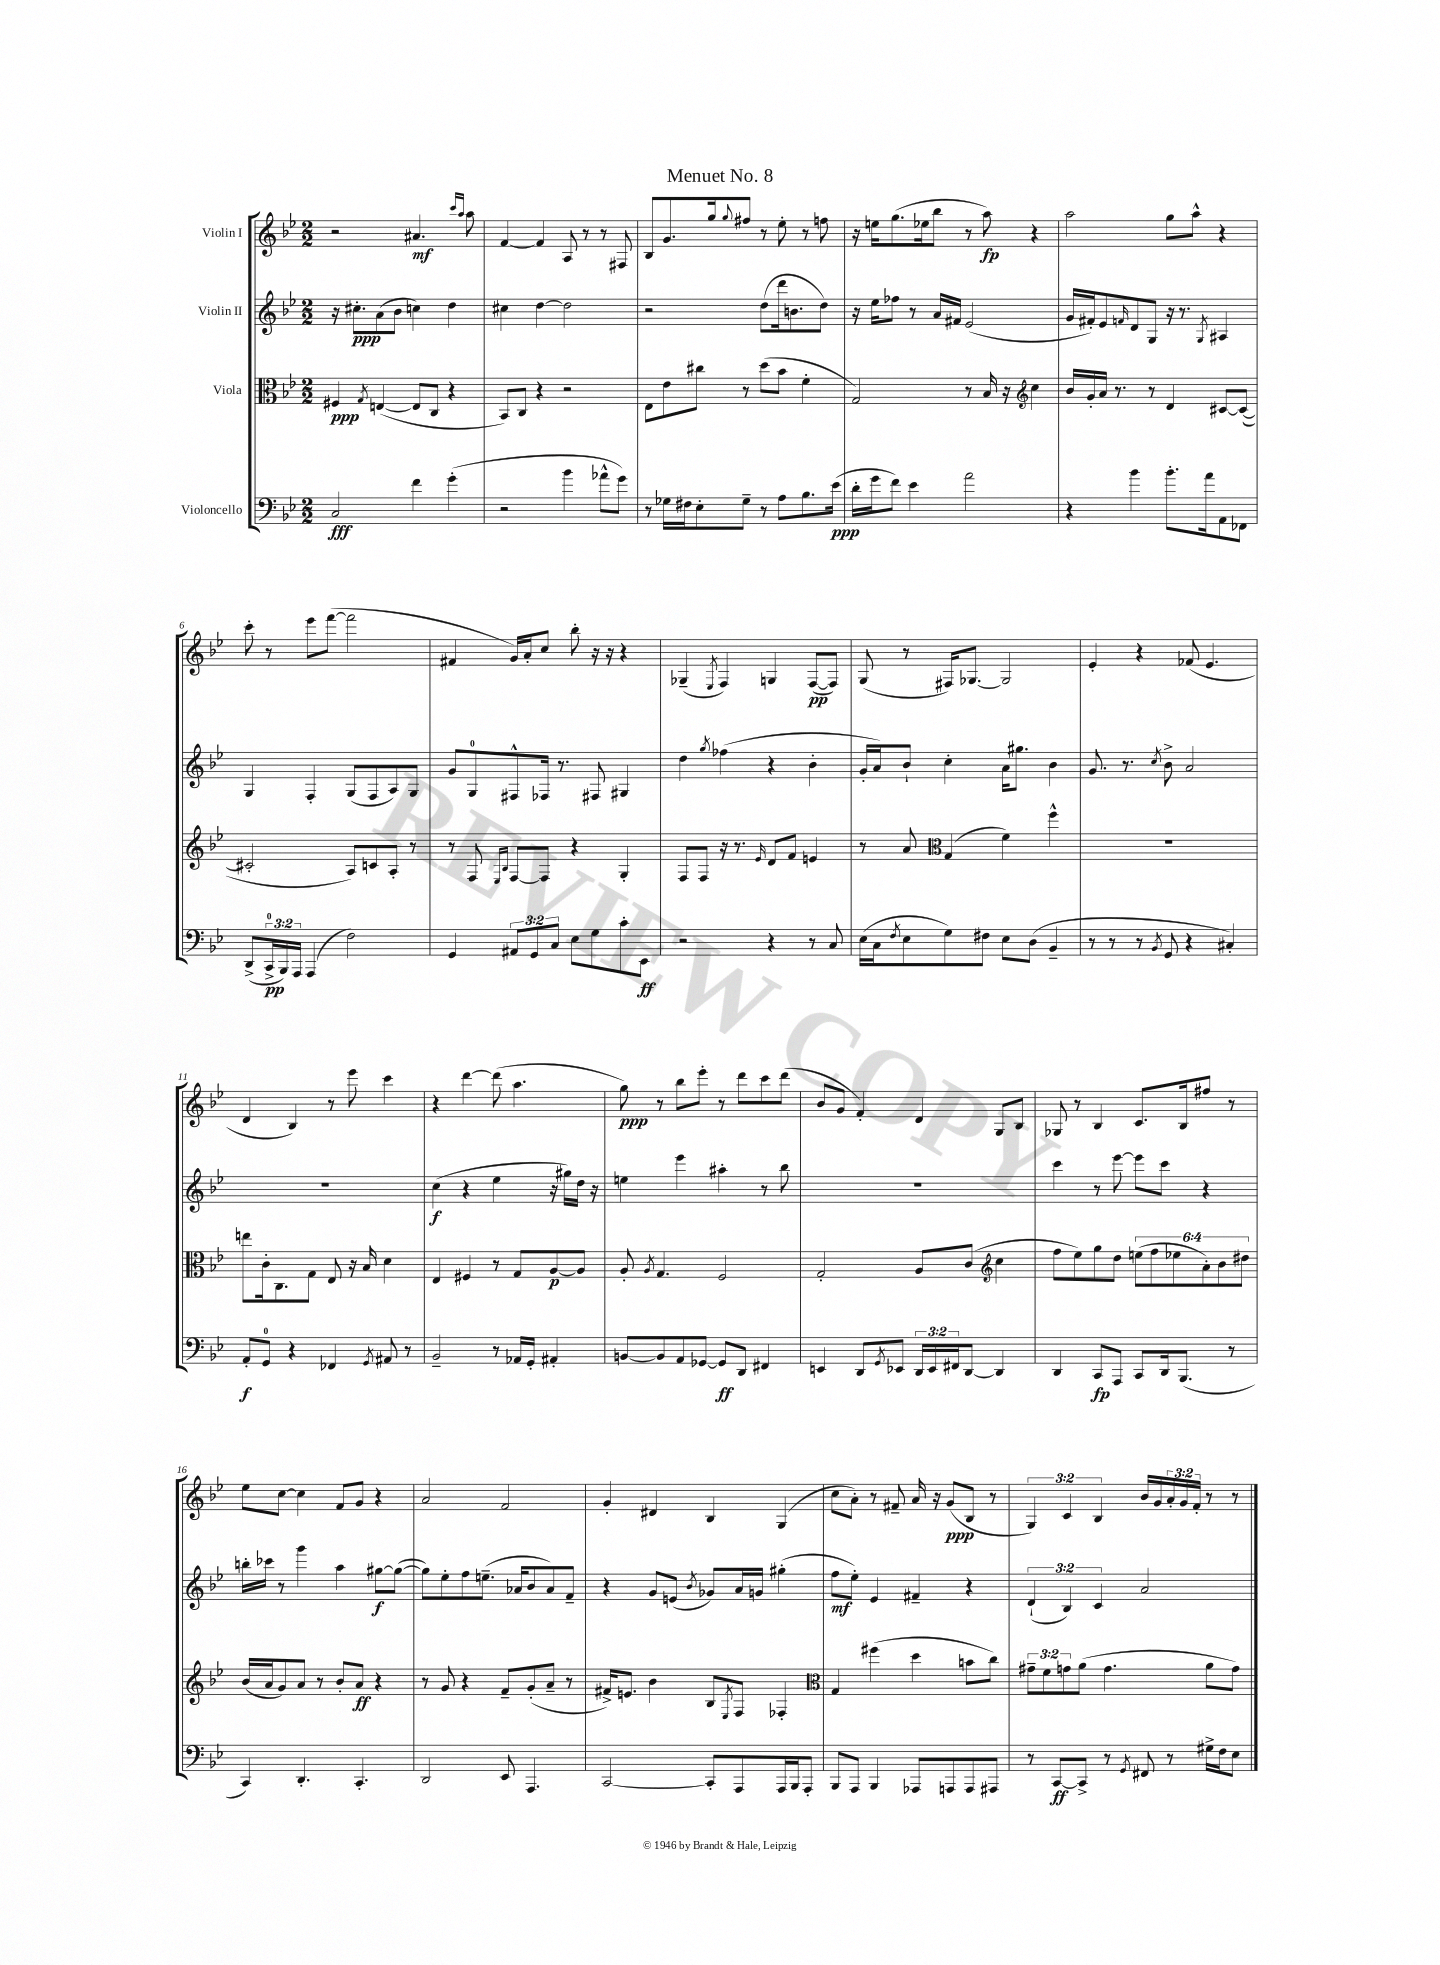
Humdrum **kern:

**kern	**dynam	**kern	**dynam	**kern	**dynam	**kern	**dynam
*part4	*part4	*part3	*part3	*part2	*part2	*part1	*part1
*staff4	*staff4	*staff3	*staff3	*staff2	*staff2	*staff1	*staff1
*I"Violoncello	*	*I"Viola	*	*I"Violin II	*	*I"Violin I	*
*clefF4	*	*clefC3	*	*clefG2	*	*clefG2	*
*k[b-e-]	*	*k[b-e-]	*	*k[b-e-]	*	*k[b-e-]	*
*M2/2	*	*M2/2	*	*M2/2	*	*M2/2	*
=1	=1	=1	=1	=1	=1	=1	=1
2C/	fff	4F#X/	ppp	16r	.	2r	.
.	.	.	.	8.cc#X'\L	ppp	.	.
.	.	8qG/	.	.	.	.	.
.	.	([4En/	.	(8a\	.	.	.
.	.	.	.	8b-\J	.	.	.
4f\	.	8E/L]	.	4ccn\)	.	4.a#X/	mf
.	.	8C/J	.	.	.	.	.
(4g'\	.	4r	.	4dd\	.	.	.
.	.	.	.	.	.	16qqccc/LL	.
.	.	.	.	.	.	16qqaa/JJ	.
.	.	.	.	.	.	8aa\	.
=2	=2	=2	=2	=2	=2	=2	=2
2r	.	8BB-/L)	.	4cc#X\	.	[4f/	.
.	.	8C/J	.	.	.	.	.
.	.	4r	.	[4dd\	.	4f/]	.
4b-\	.	2r	.	2dd\]	.	8A/	.
.	.	.	.	.	.	8r	.
8a-X^^\L	.	.	.	.	.	8r	.
8g\J)	.	.	.	.	.	8F#X/	.
=3	=3	=3	=3	=3	=3	=3	=3
8r	.	8E-\L	.	2r	.	8B-/L	.
16G-X\LL	.	8e-\	.	.	.	8.g/	.
16F#X\J	.	.	.	.	.	.	.
8E-'\	.	8cc#X\J	.	.	.	.	.
.	.	.	.	.	.	16gg/k	.
.	.	.	.	.	.	8qqgg/	.
8G-~\J	.	8r	.	.	.	8ff#X/J	.
8r	.	(8dd\L	.	(8dd\L	.	8r	.
8A\L	.	8b-\J	.	16ddd\k	.	8ee-'\	.
.	.	.	.	8.bn\	.	.	.
8.B-\	.	4f'\	.	.	.	8r	.
.	.	.	.	8dd\J)	.	8ffn\	.
(16e-\Jk	ppp	.	.	.	.	.	.
=4	=4	=4	=4	=4	=4	=4	=4
16d'\LL	.	2G/)	.	16r	.	16r	.
16g\J	.	.	.	16ee-\KL	.	16een\KL	.
8f\J)	.	.	.	8ff-X\J	.	(8.gg\	.
4e-\	.	.	.	8r	.	.	.
.	.	.	.	.	.	16ee-X\k	.
.	.	.	.	16a/LL	.	8bb-\J	.
.	.	.	.	16f#X/JJ	.	.	.
2a\	.	8r	.	(2e-/	.	8r	.
.	.	16B-/	.	.	.	8aa\)	fp
.	.	16r	.	.	.	.	.
*	*	*clefG2	*	*	*	*	*
.	.	4cc\	.	.	.	4r	.
=5	=5	=5	=5	=5	=5	=5	=5
4r	.	16b-/LL	.	16g/LL	.	2aa\	.
.	.	16g'/	.	16f#X'/J)	.	.	.
.	.	16a/JJ	.	8e-/	.	.	.
.	.	8.r	.	.	.	.	.
.	.	.	.	16qqfn/	.	.	.
4b-\	.	.	.	8d/	.	.	.
.	.	8r	.	8G/J	.	.	.
8.b-'\L	.	4d/	.	16r	.	8gg\L	.
.	.	.	.	8.r	.	.	.
.	.	.	.	.	.	8aa^^\J	.
16a\k	.	.	.	.	.	.	.
.	.	.	.	8qG/	.	.	.
8AA\	.	[8c#X/L	.	4A#X/	.	4r	.
8FF-X\J	.	(8c#/J_	.	.	.	.	.
!!LO:LB:g=z
=6	=6	=6	=6	=6	=6	=6	=6
(8DD^/L	.	2c#X'/]	.	4G/	.	8ccc'\	.
24CC^/L	pp	.	.	.	.	8r	.
24BBB-/)	.	.	.	.	.	.	.
24AAA/JJ	.	.	.	.	.	.	.
(4AAA/	.	.	.	4F'/	.	8eee-\L	.
.	.	.	.	.	.	([8fff\J	.
2F\)	.	8A/L)	.	(8G/L	.	2fff\]	.
.	.	8cn/	.	8F/	.	.	.
.	.	8A'/J	.	8A/)	.	.	.
.	.	8r	.	8G/J	.	.	.
=7	=7	=7	=7	=7	=7	=7	=7
4GG/	.	8r	.	8g/L	.	4f#X/	.
.	.	8F/	.	8G/	.	.	.
.	.	16qqE-/LL	.	.	.	.	.
.	.	16qqB-/JJ	.	.	.	.	.
12AA#X/L	.	[8F/L	.	8F#X^^/	.	16g/LL)	.
.	.	.	.	.	.	16a'/J	.
12GG/	.	.	.	.	.	.	.
.	.	8F/J]	.	16F-X/Jk	.	8cc/J	.
12C/J	.	.	.	.	.	.	.
.	.	.	.	8.r	.	.	.
8E-\L	.	4r	.	.	.	8bb-'\	.
8G\	.	.	.	8F#X/	.	16r	.
.	.	.	.	.	.	16r	.
8c'\	.	4G'/	.	4G#X/	.	4r	.
8EE-\J	ff	.	.	.	.	.	.
=8	=8	=8	=8	=8	=8	=8	=8
2r	.	8F/L	.	4dd\	.	(4G-X~/	.
.	.	8F/J	.	.	.	.	.
.	.	.	.	8qgg/	.	8qE-/	.
.	.	16r	.	(4ff-X\	.	4F/)	.
.	.	8.r	.	.	.	.	.
.	.	16qqe-/	.	.	.	.	.
4r	.	8d/L	.	4r	.	4Gn/	.
.	.	8f/J	.	.	.	.	.
8r	.	4en/	.	4b-'\	.	([8F/L	pp
8C/	.	.	.	.	.	8F/J])	.
=9	=9	=9	=9	=9	=9	=9	=9
(16E-\LL	.	8r	.	16g'/LL	.	(8G/	.
16C\J	.	.	.	16a/J)	.	.	.
8qF/	.	.	.	.	.	.	.
8E-\	.	8a/	.	8b-`/J	.	8r	.
*	*	*clefC3	*	*	*	*	*
8G\)	.	(4G/	.	4cc'\	.	16F#X/KL)	.
.	.	.	.	.	.	[8.G-X/J	.
8F#X\J	.	.	.	.	.	.	.
8E-\L	.	4f\)	.	16a\KL	.	2G-/]	.
.	.	.	.	8.gg#X\J	.	.	.
(8D\J	.	.	.	.	.	.	.
4BB-~/	.	4ff^^\	.	4b-\	.	.	.
=10	=10	=10	=10	=10	=10	=10	=10
8r	.	1r	.	8.g/	.	4e-'/	.
8r	.	.	.	.	.	.	.
.	.	.	.	8.r	.	.	.
8r	.	.	.	.	.	4r	.
8qBB-/	.	.	.	8qcc/	.	.	.
8GG/	.	.	.	8b-^\	.	.	.
4r	.	.	.	2a/	.	(8f-X/	.
.	.	.	.	.	.	4.e-/	.
4C#X'/)	.	.	.	.	.	.	.
!!LO:LB:g=z
=11	=11	=11	=11	=11	=11	=11	=11
8AA'/L	f	8een\L	.	1r	.	4d/	.
8GG/J	.	16c'\k	.	.	.	.	.
.	.	8.C\	.	.	.	.	.
4r	.	.	.	.	.	4B-/)	.
.	.	8G\J	.	.	.	.	.
4FF-X/	.	8E-/	.	.	.	8r	.
.	.	16r	.	.	.	8eee-\	.
.	.	16B-/	.	.	.	.	.
8qGG/	.	.	.	.	.	.	.
8AA#X/	.	4d\	.	.	.	4ccc\	.
8r	.	.	.	.	.	.	.
=12	=12	=12	=12	=12	=12	=12	=12
2BB-~/	.	4E-/	.	(4cc\	f	4r	.
.	.	4F#X/	.	4r	.	[4ddd\	.
8r	.	8r	.	4ee-\	.	(8ddd\]	.
16AA-X/LL	.	8G/L	.	.	.	4.aa\	.
16GG'/JJ	.	.	.	.	.	.	.
4AA#X'/	.	[8A/	p	16r	.	.	.
.	.	.	.	16gg#X\LL)	.	.	.
.	.	8A/J]	.	16dd\JJ	.	.	.
.	.	.	.	16r	.	.	.
=13	=13	=13	=13	=13	=13	=13	=13
[8BBn/L	.	8A'/	.	4een\	.	8gg\)	ppp
.	.	8qA/	.	.	.	.	.
8BB/]	.	4.G/	.	.	.	8r	.
8AA/	.	.	.	4eee-\	.	8bb-\L	.
[8GG-X/J	.	.	.	.	.	8eee-'\J	.
8GG-/L]	ff	2F/	.	4aa#X'\	.	8r	.
8DD/J	.	.	.	.	.	8ddd\L	.
4FF#X/	.	.	.	8r	.	8ccc\	.
.	.	.	.	8bb-\	.	(8ddd\J	.
=14	=14	=14	=14	=14	=14	=14	=14
4EEn/	.	2G'/	.	1r	.	8b-/L	.
.	.	.	.	.	.	8g/J	.
8DD/L	.	.	.	.	.	4f'/)	.
8qGG/	.	.	.	.	.	.	.
8EE-X/J	.	.	.	.	.	.	.
24DD/LL	.	8A/L	.	.	.	4d/	.
24EE-/	.	.	.	.	.	.	.
24FF#X/J	.	.	.	.	.	.	.
[8DD/J	.	(8c/J	.	.	.	.	.
*	*	*clefG2	*	*	*	*	*
4DD/]	.	4cc\	.	.	.	8G/L	.
.	.	.	.	.	.	8B-/J	.
=15	=15	=15	=15	=15	=15	=15	=15
4DD/	.	8ff\L	.	4ccc\	.	8G-X/	.
.	.	8ee-\)	.	.	.	8r	.
8CC/L	fp	8gg\	.	8r	.	4B-/	.
8AAA/J	.	8dd\J	.	[8eee-\	.	.	.
8CC/L	.	(12een\L	.	8eee-\L]	.	8.c/L	.
.	.	12ff\	.	.	.	.	.
16DD/k	.	.	.	8ccc\J	.	.	.
.	.	12ee-X\	.	.	.	.	.
(8.BBB-/J	.	.	.	.	.	16B-/k	.
.	.	12a'\)	.	4r	.	8ff#X/J	.
.	.	12b-\	.	.	.	.	.
8r	.	.	.	.	.	8r	.
.	.	12dd#X\J	.	.	.	.	.
!!LO:LB:g=z
=16	=16	=16	=16	=16	=16	=16	=16
4CC/)	.	(16b-/LL	.	16bbn'\LL	.	8ee-\L	.
.	.	16a/J	.	16ccc-X\JJ	.	.	.
.	.	8g/)	.	8r	.	[8cc\J	.
4.DD'/	.	8a/J	.	4ggg\	.	4cc\]	.
.	.	8r	.	.	.	.	.
.	.	8b-'/L	.	4aa\	.	8f/L	.
4.CC'/	.	8a/J	ff	.	.	8g/J	.
.	.	4r	.	[8gg#X\L	f	4r	.
.	.	.	.	(8gg#\J_	.	.	.
=17	=17	=17	=17	=17	=17	=17	=17
2DD/	.	8r	.	8gg#\L])	.	2a/	.
.	.	8g/	.	8ee-'\	.	.	.
.	.	4r	.	8ff\	.	.	.
.	.	.	.	(8.een~\J	.	.	.
8EE-/	.	8f~/L	.	.	.	2f/	.
.	.	.	.	16a-X/KL	.	.	.
4.AAA/	.	(8g'/	.	8b-/	.	.	.
.	.	8a~/J	.	8a-/)	.	.	.
.	.	8r	.	8f~/J	.	.	.
=18	=18	=18	=18	=18	=18	=18	=18
[2CC/	.	16f#X^/KL)	.	4r	.	4g'/	.
.	.	8.en/J	.	.	.	.	.
.	.	4b-\	.	8g/L	.	4d#X/	.
.	.	.	.	(8en/J	.	.	.
.	.	.	.	8qb-/	.	.	.
8CC'/L]	.	8B-/L	.	8g-X/L)	.	4B-/	.
.	.	8qE-/	.	.	.	.	.
8AAA/	.	8F/J	.	16a/L	.	.	.
.	.	.	.	16gn/JJ	.	.	.
16AAA/L	.	4F-X'/	.	(4gg#X'\	.	(4G/	.
16BBB-/J	.	.	.	.	.	.	.
8AAA'/J	.	.	.	.	.	.	.
=19	=19	=19	=19	=19	=19	=19	=19
*	*	*clefC3	*	*	*	*	*
8BBB-/L	.	4G/	.	8ff\L	mf	8cc\L	.
8AAA/J	.	.	.	8ee-'\J)	.	8a'\J)	.
4BBB-/	.	(4ff#X\	.	4e-/	.	8r	.
.	.	.	.	.	.	8f#X~/	.
8AAA-X/L	.	4dd\	.	4f#X~/	.	16a/	.
.	.	.	.	.	.	16r	.
8AAAn/	.	.	.	.	.	(8g/L	ppp
8AAA/	.	8bn\L	.	4r	.	8B-/J	.
8AAA#X/J	.	8cc\J)	.	.	.	8r	.
=20	=20	=20	=20	=20	=20	=20	=20
8r	.	12g#X~\L	.	(6d`/	.	6G/)	.
.	.	12f\	.	.	.	.	.
[8CC/L	ff	.	.	.	.	.	.
.	.	12gn\	.	6B-/)	.	6c/	.
8CC^/J]	.	(8a\J	.	.	.	.	.
.	.	.	.	6c/	.	6B-/	.
8r	.	4.g\	.	.	.	.	.
8qGG/	.	.	.	.	.	.	.
8FF#X/	.	.	.	2a/	.	16b-/LL	.
.	.	.	.	.	.	16g/	.
8r	.	.	.	.	.	24a'/	.
.	.	.	.	.	.	24g/	.
.	.	.	.	.	.	24f'/JJ	.
16G#X^\LL	.	8a\L	.	.	.	8r	.
16F\J	.	.	.	.	.	.	.
8E-\J	.	8g\J)	.	.	.	8r	.
==	==	==	==	==	==	==	==
*-	*-	*-	*-	*-	*-	*-	*-
